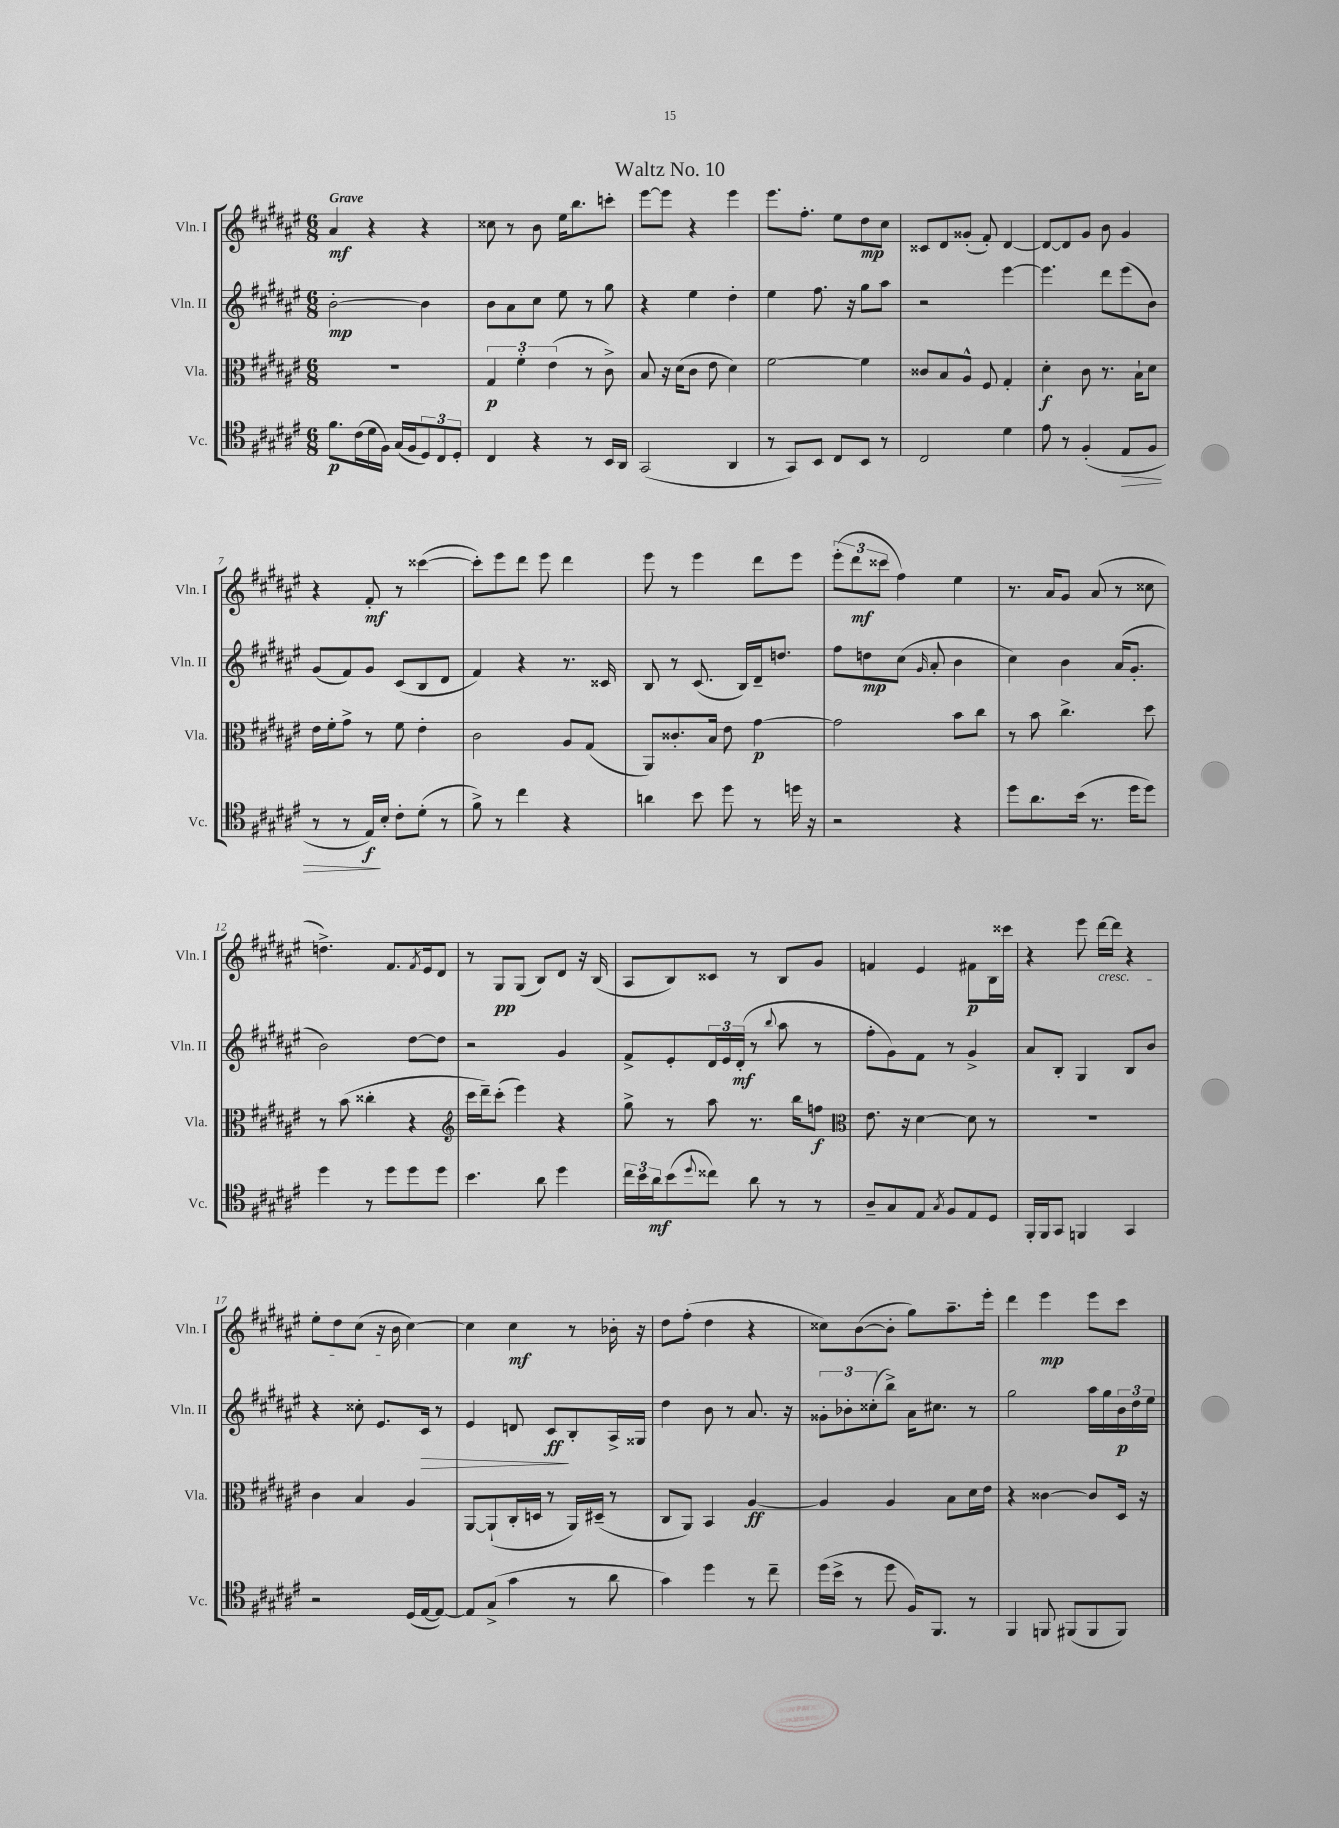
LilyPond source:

\header { title = "Waltz No. 10" }
<<
\new StaffGroup <<
\new Staff = "s0" \with { instrumentName = "Vln. I" shortInstrumentName = "Vln. I" } {
    \clef treble \key fis \major \numericTimeSignature \time 6/8 \tempo "Grave"
    ais'4\mf r4 r4 |
    cisis''8 r8 b'8 eis''16 b''8. c'''8-. |
    eis'''8~ eis'''8 r4 eis'''4 |
    eis'''8. fis''8.-. eis''8 dis''8\mp cis''8 |
    cisis'8 dis'8 gisis'8-.( fis'8-.) dis'4~ |
    dis'8~ dis'8 gis'8 b'8 gis'4 |
    r4 fis'8-.\mf r8 cisis'''4~( |
    cisis'''8-.) eis'''8 dis'''8 eis'''8 dis'''4 |
    eis'''8 r8 eis'''4 dis'''8 eis'''8 |
    \tuplet 3/2 { eis'''8-.( dis'''8\mf cisis'''8 } fis''4) eis''4 |
    r8. ais'16 gis'8 ais'8( r8 cisis''8 |
    d''4.->) fis'8. \acciaccatura { fis'8 } eis'16 dis'8 |
    r8 gis8\pp gis8( b8) dis'8 r16 b16( |
    ais8 b8) cisis'8 r8 b8 gis'8 |
    f'4 eis'4 fis'8\p b16 cisis'''16 |
    r4 eis'''8 dis'''16~\cresc dis'''16 r4 |
    eis''8-. dis''8 cis''8( r16 b'16\! cis''4~) |
    cis''4 cis''4\mf r8 bes'16-. r16 |
    dis''8 fis''8-.( dis''4 r4 |
    cisis''8) b'8~( b'8-. gis''8) ais''8.-- eis'''16-. |
    dis'''4 eis'''4\mp eis'''8 cis'''8 \bar "|." |
}
\new Staff = "s1" \with { instrumentName = "Vln. II" shortInstrumentName = "Vln. II" } {
    \clef treble \key fis \major \numericTimeSignature \time 6/8
    b'2~-.\mp b'4 |
    b'8 ais'8 cis''8 eis''8 r8 gis''8 |
    r4 eis''4 dis''4-. |
    eis''4 fis''8. r16 gis''8 ais''8 |
    r2 eis'''4~ |
    eis'''4. dis'''8 eis'''8( b'8) |
    gis'8( fis'8) gis'8 cis'8( b8 dis'8 |
    fis'4) r4 r8. cisis'16 |
    b8 r8 cis'8.( b16) dis'16-- d''8. |
    fis''8 d''8\mp cis''8( \grace { gis'16 } ais'8-. b'4 |
    cis''4) b'4 ais'16( gis'8.-. |
    b'2) dis''8~ dis''8 |
    r2 gis'4 |
    fis'8-> eis'8-. \tuplet 3/2 { dis'16 eis'16 dis'16-.\mf( } r8 \appoggiatura { b''8 } ais''8 r8 |
    fis''8-. gis'8) fis'8 r8 gis'4-> |
    ais'8 b8-. gis4 b8 b'8 |
    r4 cisis''8-. eis'8. cis'16\> r8 |
    eis'4 d'8 cis'8\ff\! b8-. ais16-> gisis16 |
    dis''4 b'8 r8 ais'8. r16 |
    \tuplet 3/2 { gisis'8-. bes'8-. cisis''8-.( } b''8->) ais'16 cis''8. r8 |
    gis''2 ais''16 gis''16 \tuplet 3/2 { b'16\p dis''16 eis''16 } \bar "|." |
}
\new Staff = "s2" \with { instrumentName = "Vla." shortInstrumentName = "Vla." } {
    \clef alto \key fis \major \numericTimeSignature \time 6/8
    R2. |
    \tuplet 3/2 { gis4\p fis'4-. eis'4( } r8 cis'8->) |
    b8 r16 dis'16( cis'8 eis'8 dis'4) |
    fis'2~ fis'4 |
    cisis'8 b8 ais8-^ fis8 gis4-. |
    dis'4-.\f cis'8 r8. b16-! dis'8 |
    eis'16 fis'16-. gis'8-> r8 fis'8 eis'4-. |
    cis'2 ais8 gis8( |
    ais,8) cisis'8.-. b16 eis'8 gis'4~\p |
    gis'2 b'8 cis''8 |
    r8 b'8 cis''4.-> dis''8 |
    r8 b'8( cisis''4-. r4 |
    \clef treble cis'''16 dis'''16--) cis'''8-.( eis'''4) r4 |
    gis''8-> r8 ais''8 r8. b''16 f''8\f |
    \clef alto eis'8. r16 dis'4~ dis'8 r8 |
    R2. |
    cis'4 b4 ais4 |
    ais,8~ ais,8-!( cis16-. d16 r8 ais,16) dis16--( r8 |
    cis8 ais,8) b,4 ais4~\ff |
    ais4 ais4 b8 dis'16 eis'16 |
    r4 cisis'4~ cisis'8 dis16 r16 \bar "|." |
}
\new Staff = "s3" \with { instrumentName = "Vc." shortInstrumentName = "Vc." } {
    \clef tenor \key fis \major \numericTimeSignature \time 6/8
    fis'8.\p cis'16( dis'16 fis16) gis16( fis16 \tuplet 3/2 { dis8) cis8 dis8-. } |
    cis4 r4 r8 b,16 ais,16 |
    gis,2( ais,4 |
    r8 gis,8) b,8 cis8 b,8 r8 |
    cis2 dis'4 |
    eis'8 r8 fis4-.( eis8\> fis8 |
    r8 r8 eis16\f\!) b16-. cis'8-. dis'8-.( r8 |
    fis'8->) r8 cis''4 r4 |
    a'4 b'8 dis''8 r8 d''16 r16 |
    r2 r4 |
    dis''8 ais'8. b'16( r8. dis''16 dis''8) |
    dis''4 r8 dis''8 dis''8 dis''8 |
    b'4. ais'8 dis''4 |
    \tuplet 3/2 { cis''16 b'16 ais'16\mf } b'8( \appoggiatura { dis''8 } cisis''8) ais'8 r8 r8 |
    ais8-- gis8 eis8 \acciaccatura { gis8 } fis8 eis8 dis8 |
    fis,16-. fis,16 gis,8 f,4 gis,4 |
    r2 dis16( eis16~ eis8~) |
    eis8 gis8->( gis'4 r8 ais'8 |
    gis'4) dis''4 r8 cis''8-- |
    dis''16( b'16-> r8 dis''8 fis16) fis,8. r8 |
    fis,4 f,8 fis,8( fis,8 fis,8) \bar "|." |
}
>>
>>
